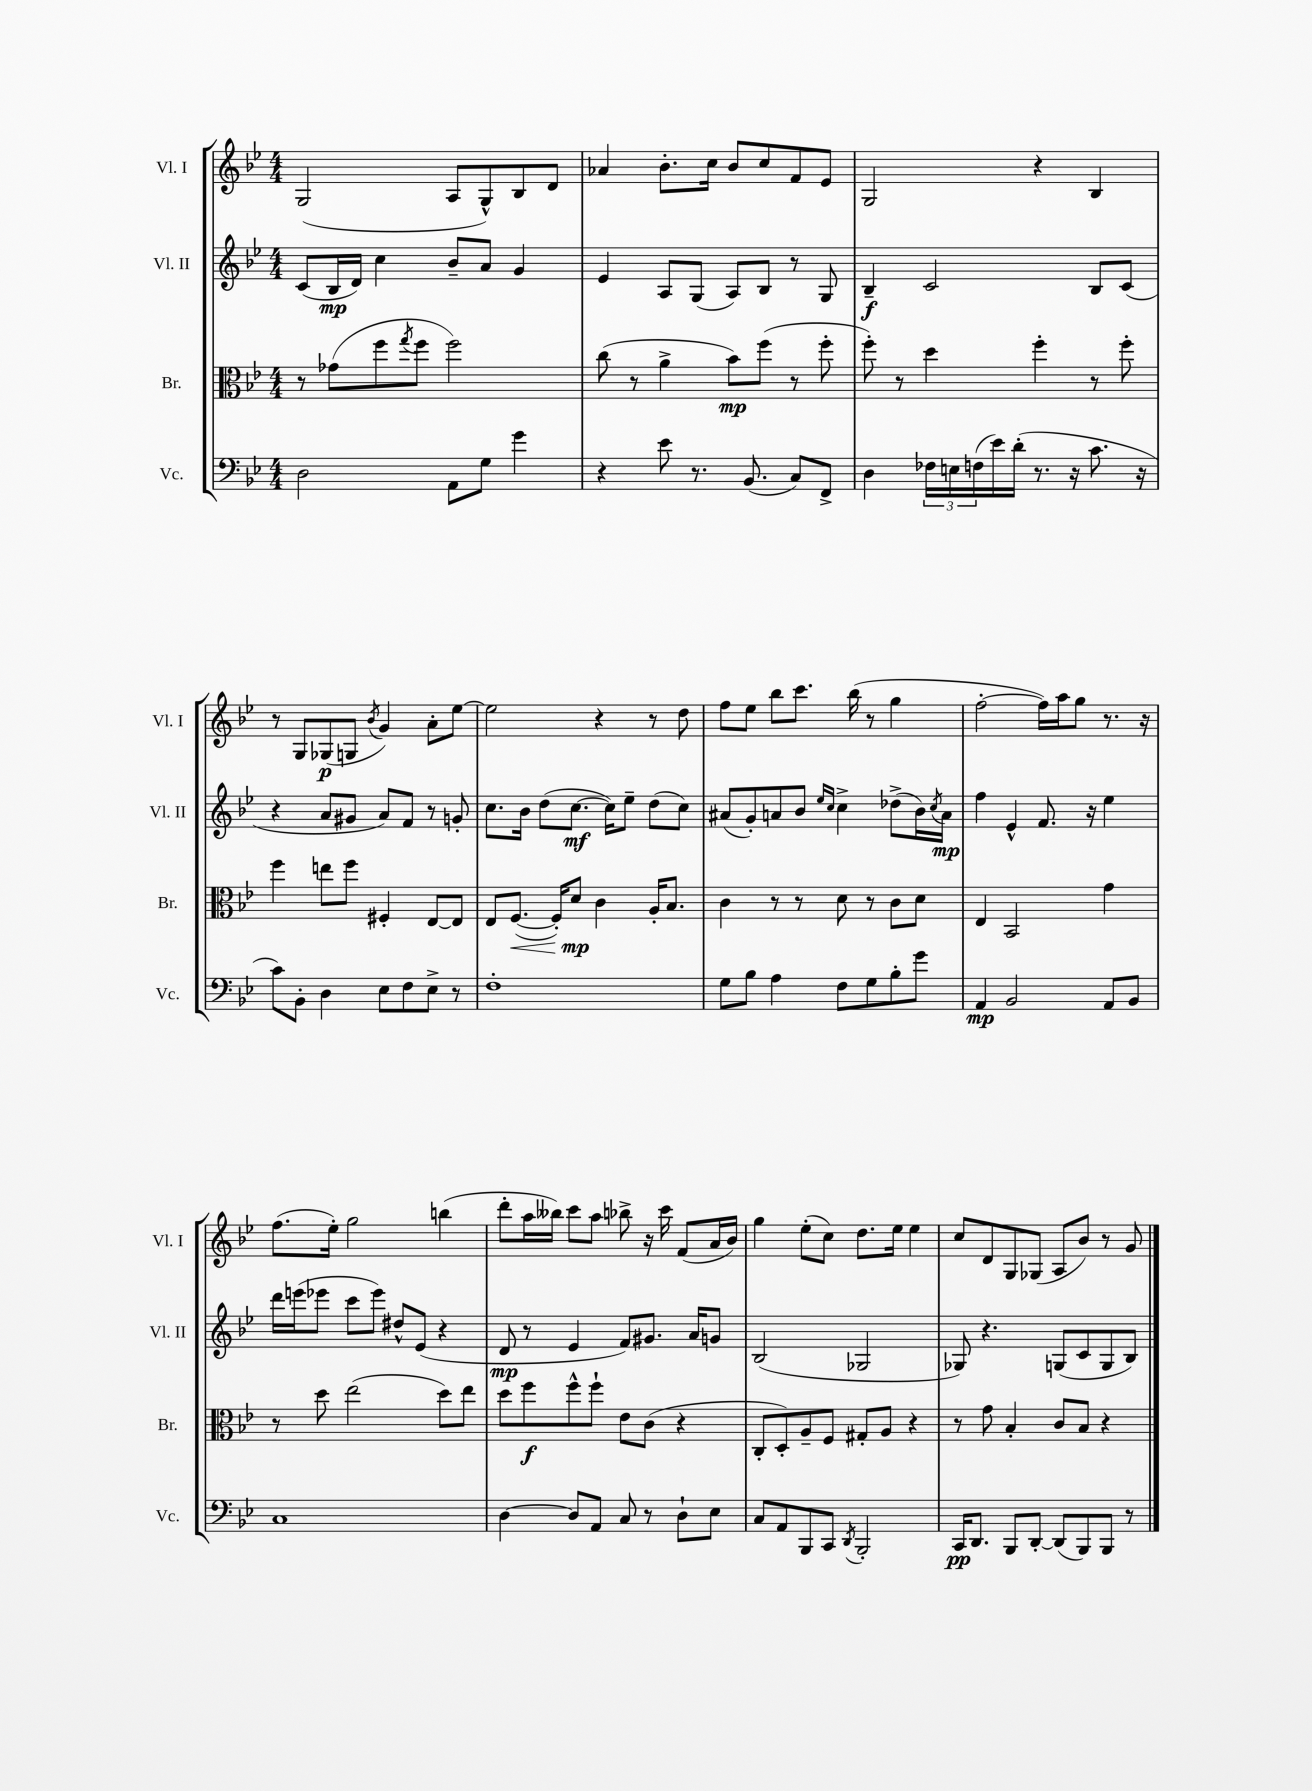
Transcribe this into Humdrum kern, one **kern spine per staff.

**kern	**kern	**kern	**kern
*staff4	*staff3	*staff2	*staff1
*clefF4	*clefC3	*clefG2	*clefG2
*k[b-e-]	*k[b-e-]	*k[b-e-]	*k[b-e-]
*M4/4	*M4/4	*M4/4	*M4/4
2D	8r	(8c	(2G
.	(8g-	16B-	.
.	.	16d)	.
.	8ff	4cc	.
.	8qgg	.	.
.	8ff	.	.
8AA	2ff)	8b-~	8A
8G	.	8a	8G^^)
4g	.	4g	8B-
.	.	.	8d
=	=	=	=
4r	(8cc	4e-	4a-
.	8r	.	.
8e-	4a^	8A	8.b-'
8.r	.	(8G	.
.	.	.	16cc
.	8b-)	8A)	8b-
(8.BB-	.	.	.
.	(8ff	8B-	8cc
8C)	8r	8r	8f
8FF^	8ff'	8G	8e-
=	=	=	=
4D	8ff')	4B-~	2G
.	8r	.	.
24F-	4dd	2c	.
24E	.	.	.
(24F	.	.	.
16e-)	.	.	.
(16d'	.	.	.
8.r	4ff'	.	4r
16r	.	.	.
8.c	8r	8B-	4B-
.	8ff'	(8c	.
16r	.	.	.
=	=	=	=
8c)	4ff	4r	8r
8BB-'	.	.	8G
4D	8ee	8a	(8G-
.	8ff	8g#	8G
.	.	.	8qb-
8E-	4F#'	8a)	4g)
8F	.	8f	.
8E-^	[8E-	8r	8a'
8r	8E-]	8g'	[8ee-
=	=	=	=
1F'	8E-	8.cc	2ee-]
.	([8.F	.	.
.	.	16b-	.
.	.	(8dd	.
.	16F'])	.	.
.	8d	[8.cc	.
.	4c	.	4r
.	.	16cc])	.
.	.	8ee-~	.
.	16A'	(8dd	8r
.	8.B-	.	.
.	.	8cc)	8dd
=	=	=	=
8G	4c	(8a#	8ff
8B-	.	8g')	8ee-
4A	8r	8a	8bb-
.	8r	8b-	8.ccc
.	.	16qqee-	.
.	.	16qqcc	.
8F	8d	4cc^	.
.	.	.	(16bb-
8G	8r	.	8r
8B-'	8c	(8dd-^	4gg
8g	8d	16b-)	.
.	.	8qcc	.
.	.	16a	.
=	=	=	=
4AA	4E-	4ff	[2ff'
2BB-	2BB-	4e-^^	.
.	.	8.f	16ff])
.	.	.	16aa
.	.	.	8gg
.	.	16r	.
8AA	4g	4ee-	8.r
8BB-	.	.	.
.	.	.	16r
=	=	=	=
1C	8r	16ddd	(8.ff
.	.	(16eee	.
.	8dd	8eee-	.
.	.	.	16ee-')
.	(2ee-	8ccc	2gg
.	.	8eee-)	.
.	.	8dd#^^	.
.	.	(8e-	.
.	8dd)	4r	(4bb
.	8ee-	.	.
=	=	=	=
[4D	8dd	8d	8ddd'
.	8ff	8r	16aa
.	.	.	16bb--)
8D]	8ff^^	4e-	8ccc
8AA	8ff`	.	8aa
8C	8e-	8f)	8bb-^
8r	(8c	8.g#	16r
.	.	.	16ccc
8D`	4r	.	(8f
.	.	16a	.
8E-	.	8g	16a
.	.	.	16b-)
=	=	=	=
8C	8C'	(2B-	4gg
8AA	8D')	.	.
8BBB-	8A~	.	(8ee-'
8CC	8F	.	8cc)
8qDD	.	.	.
2BBB-'	8G#'	2G-	8.dd
.	8A	.	.
.	.	.	16ee-
.	4r	.	4ee-
=	=	=	=
16CC	8r	8G-)	8cc
8.DD	.	.	.
.	8g	4.r	8d
8BBB-	4B-'	.	8G
[8DD'	.	.	(8G-
(8DD]	8c	(8G	8A
8BBB-)	8B-	8c	8b-)
8BBB-	4r	8G	8r
8r	.	8B-)	8g
==	==	==	==
*-	*-	*-	*-
